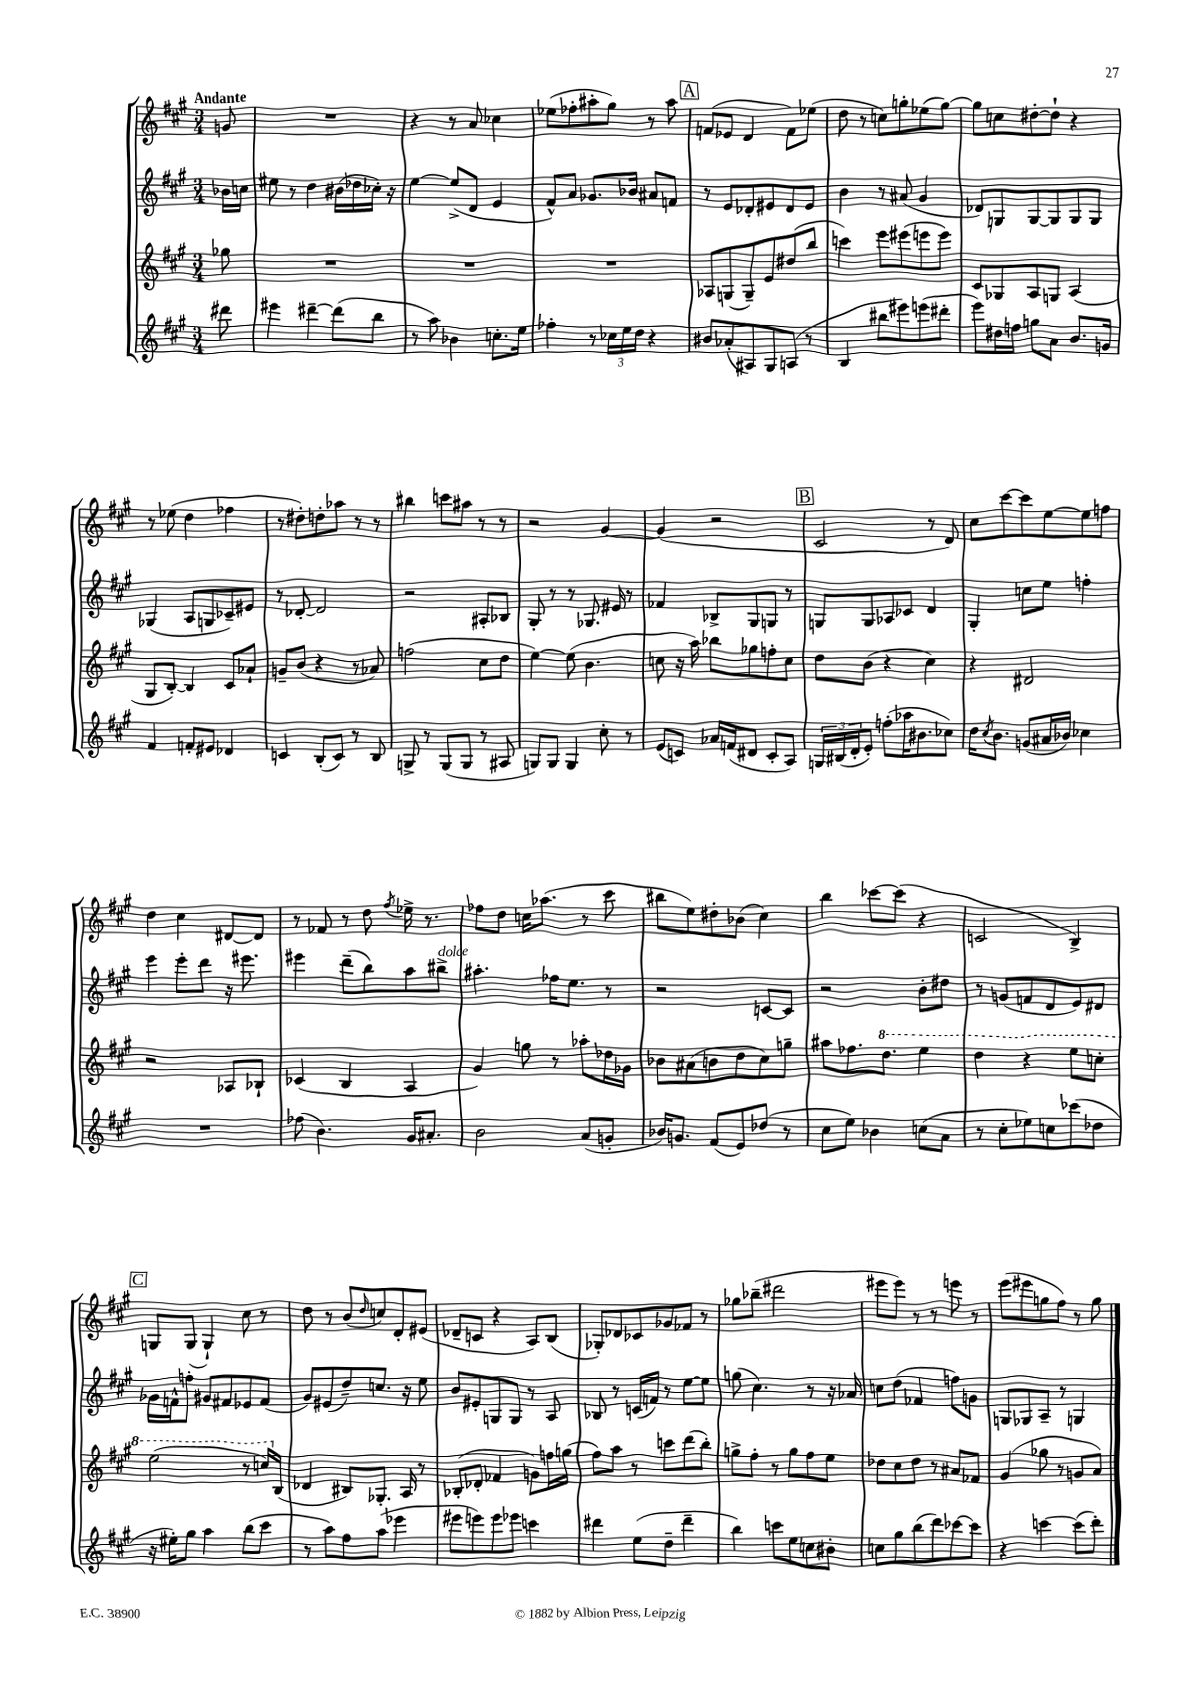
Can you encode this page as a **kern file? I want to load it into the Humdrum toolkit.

**kern	**kern	**kern	**kern
*staff4	*staff3	*staff2	*staff1
*clefG2	*clefG2	*clefG2	*clefG2
*k[f#c#g#]	*k[f#c#g#]	*k[f#c#g#]	*k[f#c#g#]
*M3/4	*M3/4	*M3/4	*M3/4
8ddd#\	8gg-\	16b-\LL	8g/
.	.	16cc\JJ	.
=	=	=	=
4eee#\	2.r	8ee#\	2.r
.	.	8r	.
[4ddd#~\	.	4dd\	.
(8ddd#\]L	.	(16b#\LL	.
.	.	16dd-\	.
8bb\J	.	16cc-'\JJ)	.
.	.	16r	.
=	=	=	=
8r	2.r	[4ee\	4r
8aa\)	.	.	.
4b-\	.	(8ee^/]L	8r
.	.	8d/J	8a/
8.cc'\L	.	4e/	4cc-\
16ee\Jk	.	.	.
=	=	=	=
4ff-'\	2.r	8f#^^/L)	(8ee-\L
.	.	8a/J	8ff-'\
8r	.	8.g-/L	8aa#'\
24cc-\LL	.	.	8gg#\J)
24ee\	.	.	.
.	.	16b-/Jk	.
24dd\JJ	.	.	.
4r	.	8a#/L	8r
.	.	8f/J	8aa#\
=	=	=	=
8b#/L	8A-/L	8r	(8f/L
(8a-'/	(8G/	8e/L	8e-/J
8A#/)	8G~/)	8d-'/	4d/
8G#/	8e/	8e#/	.
(8A/J	(8dd#/	8d-/	8f\L)
8r	8bb/J	8e#/J	(8ee-\J
=	=	=	=
4B/	4ccc\)	4b\	8dd\
.	.	.	8r
8bb#\L	8eee\L	8r	8cc\L)
8eee#\)	(8eee#\	(8a#/	8gg'\
(8eee\	8eee\	4g#/	(8ee-\
8ddd#'\J	8eee\J)	.	[8gg\J)
=	=	=	=
8eee\L)	8c#/L	8d-/L)	8gg\]L
16dd#\L	8G-/	8G/	8cc\
16ff\JJ	.	.	.
8gg\L	8A/	[8G/	[8dd#'\
8a\J	8G/J	8G/]	8dd#`\]J
8.b/L	(4A/	8G/	4r
.	.	8G/J	.
16g/Jk	.	.	.
=	=	=	=
4f#/	8G#/L	(4G-/	8r
.	[8B'/J)	.	(8ee-\
8f'/L	4B/]	8A/L	4dd\
8e#/J	.	8G/	.
4d-/	8c#/L	8c-~/)	4ff-\
.	8a-`/J	8e#/J	.
=	=	=	=
4c/	8g~/L	8r	8r
.	(8b/J	[8d-'/	8dd#'\L)
(8B'/L	4r	2d-/]	8dd'\
8c/J)	.	.	8aa-\J
8r	8r	.	8r
8B/	8a-/)	.	8r
=	=	=	=
8G^/	(2ff\	2r	4bb#\
8r	.	.	.
(8G/L	.	.	8ccc\L
8G/J	.	.	8aa#\J
8r	8cc#\L	8A#'/L	8r
8A#/	8dd\J	8B-/J	8r
=	=	=	=
8G/L)	[4ee\)	8G#'/	2r
8G/J	.	8r	.
4G/	(8ee\]	8r	.
.	4.b\	8.G-/	.
8cc#'\	.	.	[4g#/
.	.	16e#/	.
8r	.	8r	.
=	=	=	=
(8e/L	8cc\	4f-/	(4g#/]
8c/J)	16r	.	.
.	16aa\)	.	.
16a-/LL	8bb-\L	8B-^/L	2r
(16f/J	.	.	.
8d#/J	8gg-\	8G#/	.
8c'/L	8ff'\	8G/J	.
8A/J)	8cc\J	8r	.
=	=	=	=
24G/LL	8dd\L	8G/L	2c#/
(24B#/	.	.	.
24d'/J	.	.	.
8e'/J)	(8b\J	8G/	.
(8ff'\L	4r	8A-/	.
16aa-\K	.	8c-/J	.
8.b#\	.	.	.
.	4cc#\)	4d/	8r
8cc-\J)	.	.	8d/)
=	=	=	=
16dd\LK	4r	4G#'/	8cc#\L
8qcc#/	.	.	.
8.b\J	.	.	.
.	.	.	[8ccc#\
(8g/L	2d#/	8cc\L	8ccc#\]
16a#/L	.	8ee\J	[8ee\
16b-/JJ)	.	.	.
4cc-\	.	4ff'\	8ee\]
.	.	.	8ff\J
=	=	=	=
2.r	2r	4eee\	4dd\
.	.	8eee'\L	4cc#\
.	.	8ddd\J	.
.	8A-/L	16r	[8d#/L
.	.	8.eee#\	.
.	8B-`/J	.	8d#/]J
=	=	=	=
(8ff-\	(4c-/	4eee#\	8r
4.b\)	.	.	8f-/
.	4B/	(8ddd~\L	8r
.	.	8bb\)	8dd\
.	.	.	8qff#/
16g#/LK	4A/	8aa\	16ee-^\
8.a#'/J	.	.	8.r
.	.	8bb#^\J	.
=	=	=	=
2b\	4g#/)	4.aa#'\	8ff-\L
.	.	.	8dd\J
.	8gg\	.	16cc\LK
.	.	.	(8.aa-\J
.	8r	16ff-\LK	.
.	.	8.ee\J	.
(8a/L	8aa-'\L	.	8r
8g'/J	16dd-\L	8r	8ccc#\
.	16g-\JJ	.	.
=	=	=	=
16b-/LK)	8b-\L	2r	8bb#\L
8.g/J	.	.	.
.	(8a#\	.	8ee\)
(8f#/L	8b\	.	8dd#'\
8e/)	8dd\	.	(8b-\J
(8dd-/J	8cc#\)	[8c/L	4cc#\)
8r	8gg~\J	8c/]J	.
=	=	=	=
8cc#\L	8aa#\L	2r	4bb\
8ee\J)	8.ff-\	.	.
4b-\	.	.	[8ccc-\L
.	8.ddd\J	.	.
.	.	.	(8ccc-\]J
(8cc\L	4eee\	8b'\L	4r
8a\J	.	8dd#\J	.
=	=	=	=
8r	4ddd\	8r	2c/
8cc#'\L	.	(8g/L	.
8ee-\)	4r	8f/	.
8cc\	.	8d/	.
(8ccc-\	8eee\L	8e/)	4B^/)
8dd-\J	8ccc'\J	8d#/J	.
=	=	=	=
16r	(2eee\	16g-\LL	8G/L
16ee#'\LK)	.	16f^^\J	.
8gg#\J	.	8ff'\J	(8G/J
4aa\	.	8g#/L	4G`/)
.	.	8f#/	.
(8bb\L	8r	8e-/	8cc#\
8ccc#\J	16ccc/LL)	(8f#/J	8r
.	(16B/JJ	.	.
=	=	=	=
8r	4d-/	8g#/L)	8dd\
8aa\L)	.	(8e#/	8r
8ff#\	8B#/L)	8dd~/)	(8b/L
.	.	.	16qqdd/
(8aa\J	8.G-'/J	8.cc/J	8cc/)
4eee-\	.	.	8d'/
.	16A/	16r	.
.	8r	8ee\	(8e#/J
=	=	=	=
8eee#\L	(8B-'/L	8b/L	8d-~/L
8eee\)	8d-'/J	8e#'/	8c/J
8eee\	4f-/	8G/	4r
8eee-\J	.	8G/J	.
4ccc\	8g\L)	8r	8A/L)
.	16ff\L	8A/	(8B/J
.	(16gg\JJ	.	.
=	=	=	=
4ddd#\	8ff#\L)	8B-/	8G-'/L)
.	8aa\J	8r	8d-/
(8ee\L	8r	(16c/LL	8c-/
.	.	16f/JJ)	.
8dd~\J	8ccc\L	8r	8g-/
4ddd#~\	(8ddd\	[8ee\L	8f-/J
.	8bb'\J)	8ee\]J	8r
=	=	=	=
4bb\)	8gg^\L	(8gg\	8gg-\L
.	8ff#'\J	4.cc#\)	(8bb-~\J
8ccc\L	8r	.	2ddd#\
8ee\	8gg\L	.	.
8cc\	8ff#\	8r	.
8b#'\J	8ee\J	16r	.
.	.	16a-/	.
=	=	=	=
8cc\L	8dd-\L	8cc\L	8eee#\L
8gg#\	8cc#\	(8dd\J	8eee#\J)
(8bb\	8dd-\J	4f-/	8r
8ddd\)	8r	.	8r
[8ccc-\	8a#/L	8ff\L)	8eee\
8ccc-\]J	8f-/J	8g\J	8r
=	=	=	=
4r	(4g#/	8G/L	(8eee\L
.	.	8G-/	8eee#\
[4ccc\	8gg-\	8A~/J	8gg\
.	8r	8r	8ff#\J)
(8ccc\]L	8g/L	4G/	8r
8ddd'\J)	8a/J)	.	8gg\
==	==	==	==
*-	*-	*-	*-
